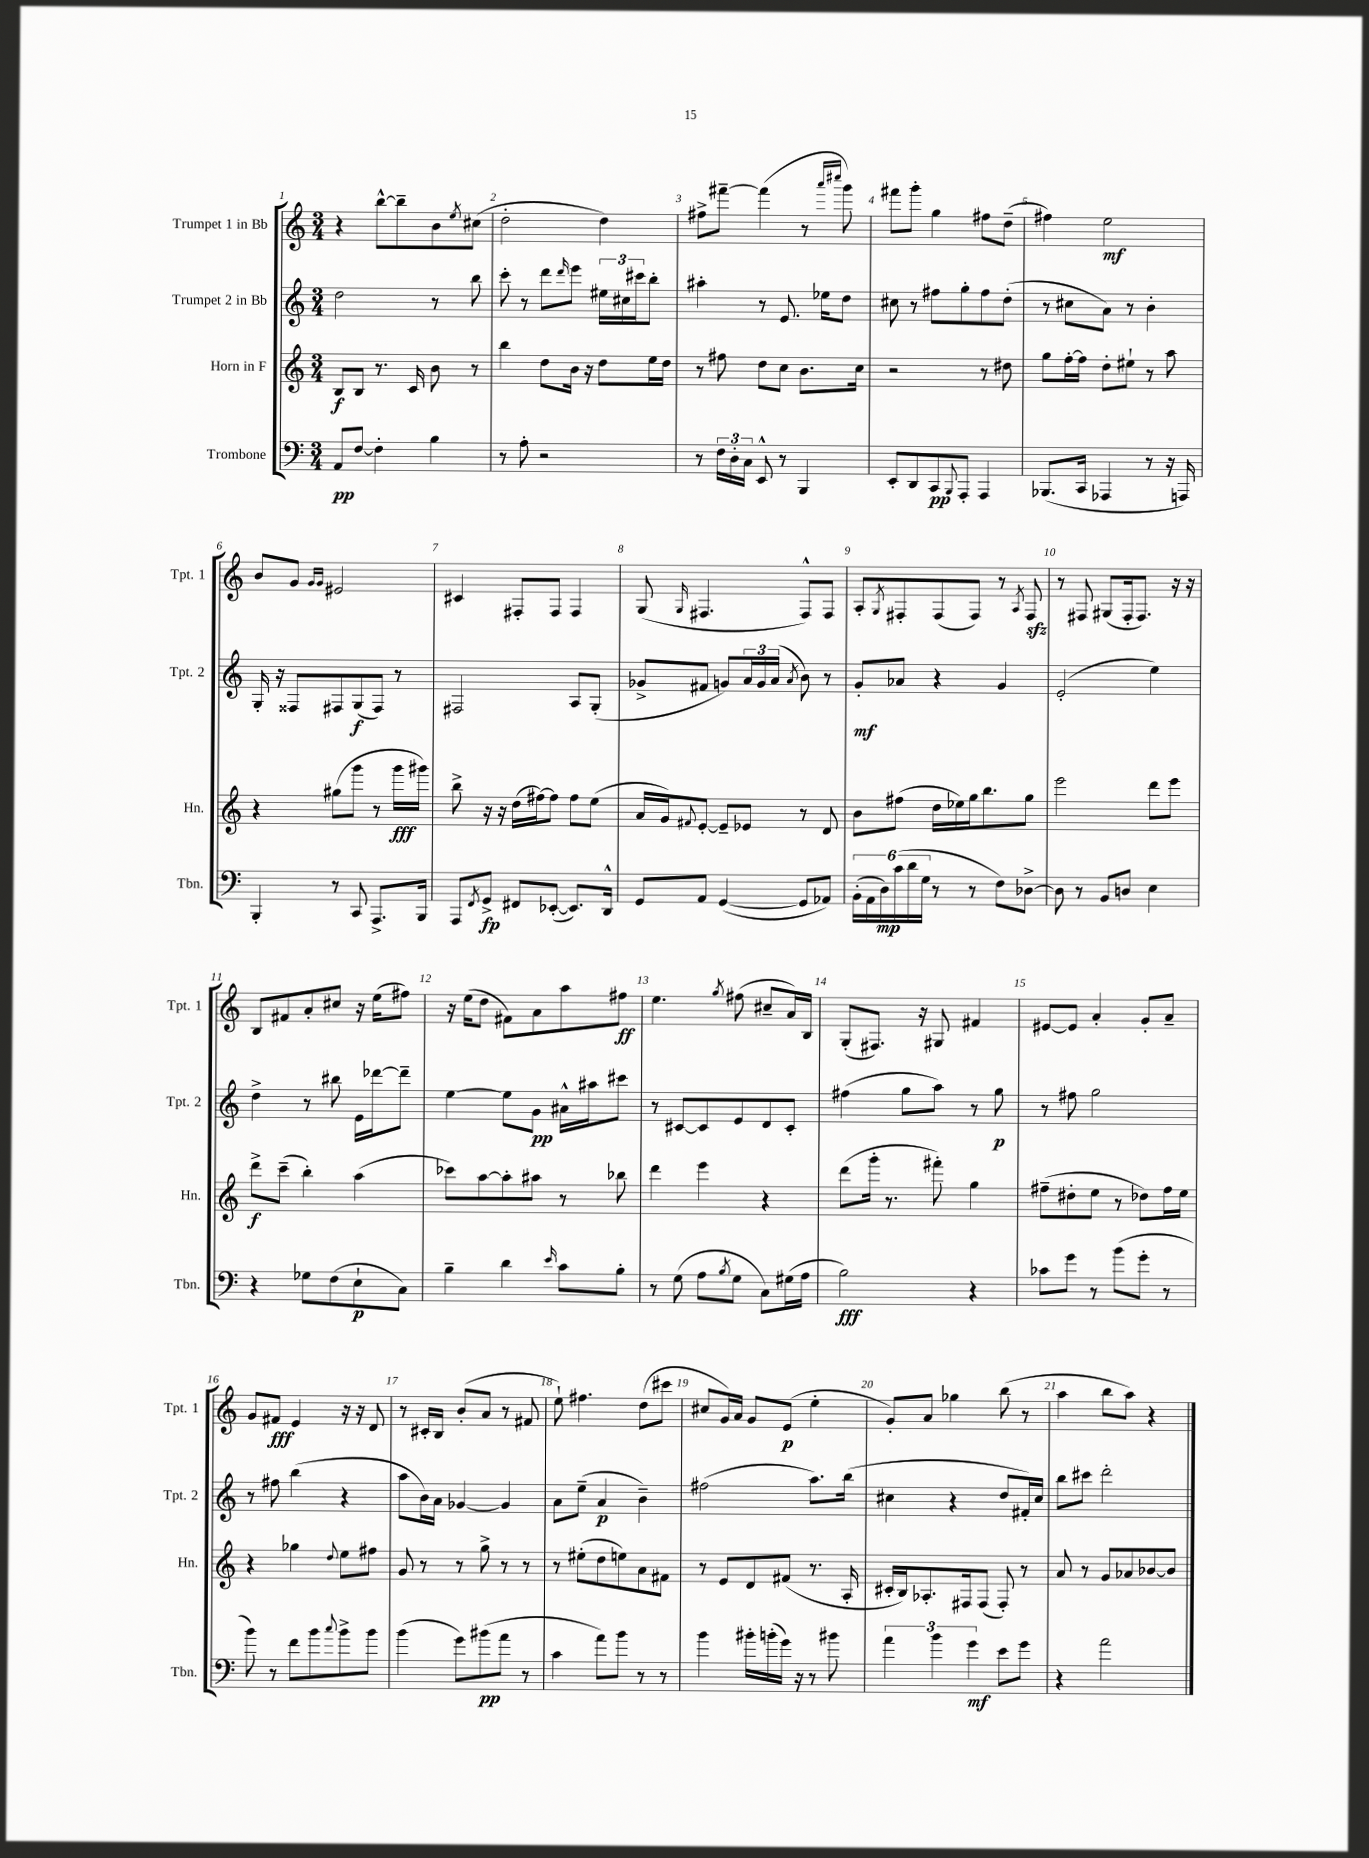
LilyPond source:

<<
\new StaffGroup <<
\new Staff = "s0" \with { instrumentName = "Trumpet 1 in Bb" shortInstrumentName = "Tpt. 1" } {
    \clef treble \key c \major \numericTimeSignature \time 3/4
    r4 b''8~-^ b''8-- b'8 \acciaccatura { e''8 } cis''8( |
    d''2-. d''4) |
    fis''8-> fis'''8~-- fis'''4( r8 \grace { a'''16 cis''''16 } g'''8) |
    fis'''8 g'''8-. g''4 fis''8 d''8--( |
    fis''4) e''2\mf |
    b'8 g'8 \grace { g'16 g'16 } eis'2 |
    cis'4 fis8-. fis8 fis4 |
    g8( \grace { g16 } fis4. fis8-^) fis8 |
    a8-. \acciaccatura { g8 } fis8-. fis8( fis8) r8 \acciaccatura { a8 } fis8\sfz |
    r8 fis8 gis8( fis16-. fis8.) r16 r16 |
    b8 fis'8 a'8-. cis''8 r16 e''16( fis''8) |
    r16 e''16( d''8 fis'8) a'8 a''8 fis''8\ff |
    e''4. \acciaccatura { g''8 } fis''8( cis''8-- a'16) b16 |
    g8-.( fis8.) r16 gis8 fis'4 |
    eis'8~ eis'8 a'4-. g'8-. a'8-- |
    g'8 fis'8\fff e'4 r16 r16 d'8 |
    r8 cis'16-. b16 b'8-.( a'8 r8 fis'8 |
    e''8-!) fis''4. d''8( cis'''8 |
    cis''8 g'16) a'16 g'8 e'8\p( e''4-. |
    g'8-.) a'8 ges''4 b''8( r8 |
    a''4 b''8 a''8) r4 \bar "|." |
}
\new Staff = "s1" \with { instrumentName = "Trumpet 2 in Bb" shortInstrumentName = "Tpt. 2" } {
    \clef treble \key c \major \numericTimeSignature \time 3/4
    d''2 r8 b''8 |
    c'''8-. r8 d'''8 \grace { d'''16 } e'''8 \tuplet 3/2 { eis''16 cis''16 cis'''16 } b''8-. |
    ais''4-. r8 e'8. ees''16 d''8 |
    cis''8 r8 fis''8 g''8-. fis''8 d''8-.( |
    r8 cis''8 a'8) r8 b'4-. |
    g16-. r16 fisis8 fis8 g8\f( fis8) r8 |
    fis2 a8 g8-.( |
    ges'8-> fis'8 g'8) \tuplet 3/2 { a'16 g'16 a'16( } \acciaccatura { a'8 } b'8) r8 |
    g'8-.\mf aes'8 r4 g'4 |
    e'2-.( e''4) |
    d''4-> r8 bis''8 e'16 des'''16~ des'''8-- |
    e''4~ e''8 g'8\pp ais'16-^ ais''16 cis'''8 |
    r8 cis'8~ cis'8 e'8 d'8 cis'8-. |
    fis''4( g''8 a''8) r8 g''8\p |
    r8 fis''8 g''2 |
    r8 fis''8 b''4( r4 |
    a''8 b'16) a'16 ges'4~ ges'4 |
    a'8 e''8--( a'4\p b'4--) |
    fis''2( a''8.) b''16( |
    cis''4 r4 d''8 fis'16-.) cis''16 |
    b''8 cis'''8 d'''2-. \bar "|." |
}
\new Staff = "s2" \with { instrumentName = "Horn in F" shortInstrumentName = "Hn." } {
    \clef treble \key c \major \numericTimeSignature \time 3/4
    b8\f b8 r8. c'16 b'8 r8 |
    b''4 d''8 b'16 r16 d''8 e''16 d''16 |
    r8 fis''8 d''8 c''8 b'8. c''16 |
    r2 r8 dis''8 |
    g''8 f''16~-. f''16 d''8-. eis''8-! r8 a''8 |
    r4 gis''8( g'''8 r8 g'''16\fff gis'''16) |
    b''8-> r16 r16 d''16( fis''16~) fis''8 fis''8 e''8( |
    a'16 g'16) \appoggiatura { fis'8 } e'8~-. e'8-- ees'8 r8 d'8 |
    b'8 fis''8( d''16 ees''16) g''16 b''8. g''8 |
    e'''2 d'''8 e'''8 |
    d'''8->\f c'''8--( b''4-.) a''4( |
    ces'''8) a''8~ a''8-. ais''8 r8 bes''8 |
    d'''4 e'''4 r4 |
    d'''8( g'''16-. r8. fis'''8-.) g''4 |
    fis''8--( dis''8-. e''8 r8 des''8) fis''16 e''16 |
    r4 ges''4 \appoggiatura { d''8 } e''8 fis''8 |
    g'8 r8 r8 g''8-> r8 r8 |
    r8 eis''8-.( d''8 e''8) a'8 fis'8 |
    r8 e'8 d'8 fis'8( r8. a16-. |
    cis'16-. b16) aes8.-. fis16 fis8( fis8-.) r8 |
    a'8 r8 g'8 aes'8 bes'8~ bes'8 \bar "|." |
}
\new Staff = "s3" \with { instrumentName = "Trombone" shortInstrumentName = "Tbn." } {
    \clef bass \key c \major \numericTimeSignature \time 3/4
    a,8\pp f8~ f4-. b4 |
    r8 a8-. r2 |
    r8 \tuplet 3/2 { f16 d16-. c16 } e,8-^ r8 b,,4 |
    e,8-. d,8 c,8\pp \appoggiatura { b,,8 } a,,8-. a,,4 |
    bes,,8.( c,16 aes,,4 r8 r16 a,,16) |
    b,,4-. r8 c,8 a,,8.-> b,,16 |
    a,,8 \acciaccatura { f,8 } g,8->\fp fis,8 ees,8~-.( ees,8.) d,16-^ |
    g,8 a,8 g,4~( g,8 aes,8) |
    \tuplet 6/4 { b,16-.( a,16 d16\mp) c'16( d'16 g16 } r8 r8 f8) des8~-> |
    des8 r8 b,8 d8 e4 |
    r4 ges8 f8( e8-!\p c8) |
    b4-- d'4 \grace { e'16 } c'8 b8-. |
    r8 g8( a8 \acciaccatura { b8 } g8 c8) gis16( a16 |
    b2\fff) r4 |
    ces'8 g'8 r8 b'8( g'8-. r8 |
    b'8) r8 f'8 b'8 \appoggiatura { c''8 } b'8-> b'8 |
    b'4( g'8) bis'8\pp( a'8 r8 |
    c'4 a'8) b'8 r8 r8 |
    b'4 bis'16-. b'16-.( g'16) r16 r8 bis'8 |
    \tuplet 3/2 { a'4 b'4 g'4\mf } e'8 g'8 |
    r4 a'2 \bar "|." |
}
>>
>>
\layout { \context { \Score \override BarNumber.break-visibility = ##(#f #t #t) barNumberVisibility = #all-bar-numbers-visible } }
